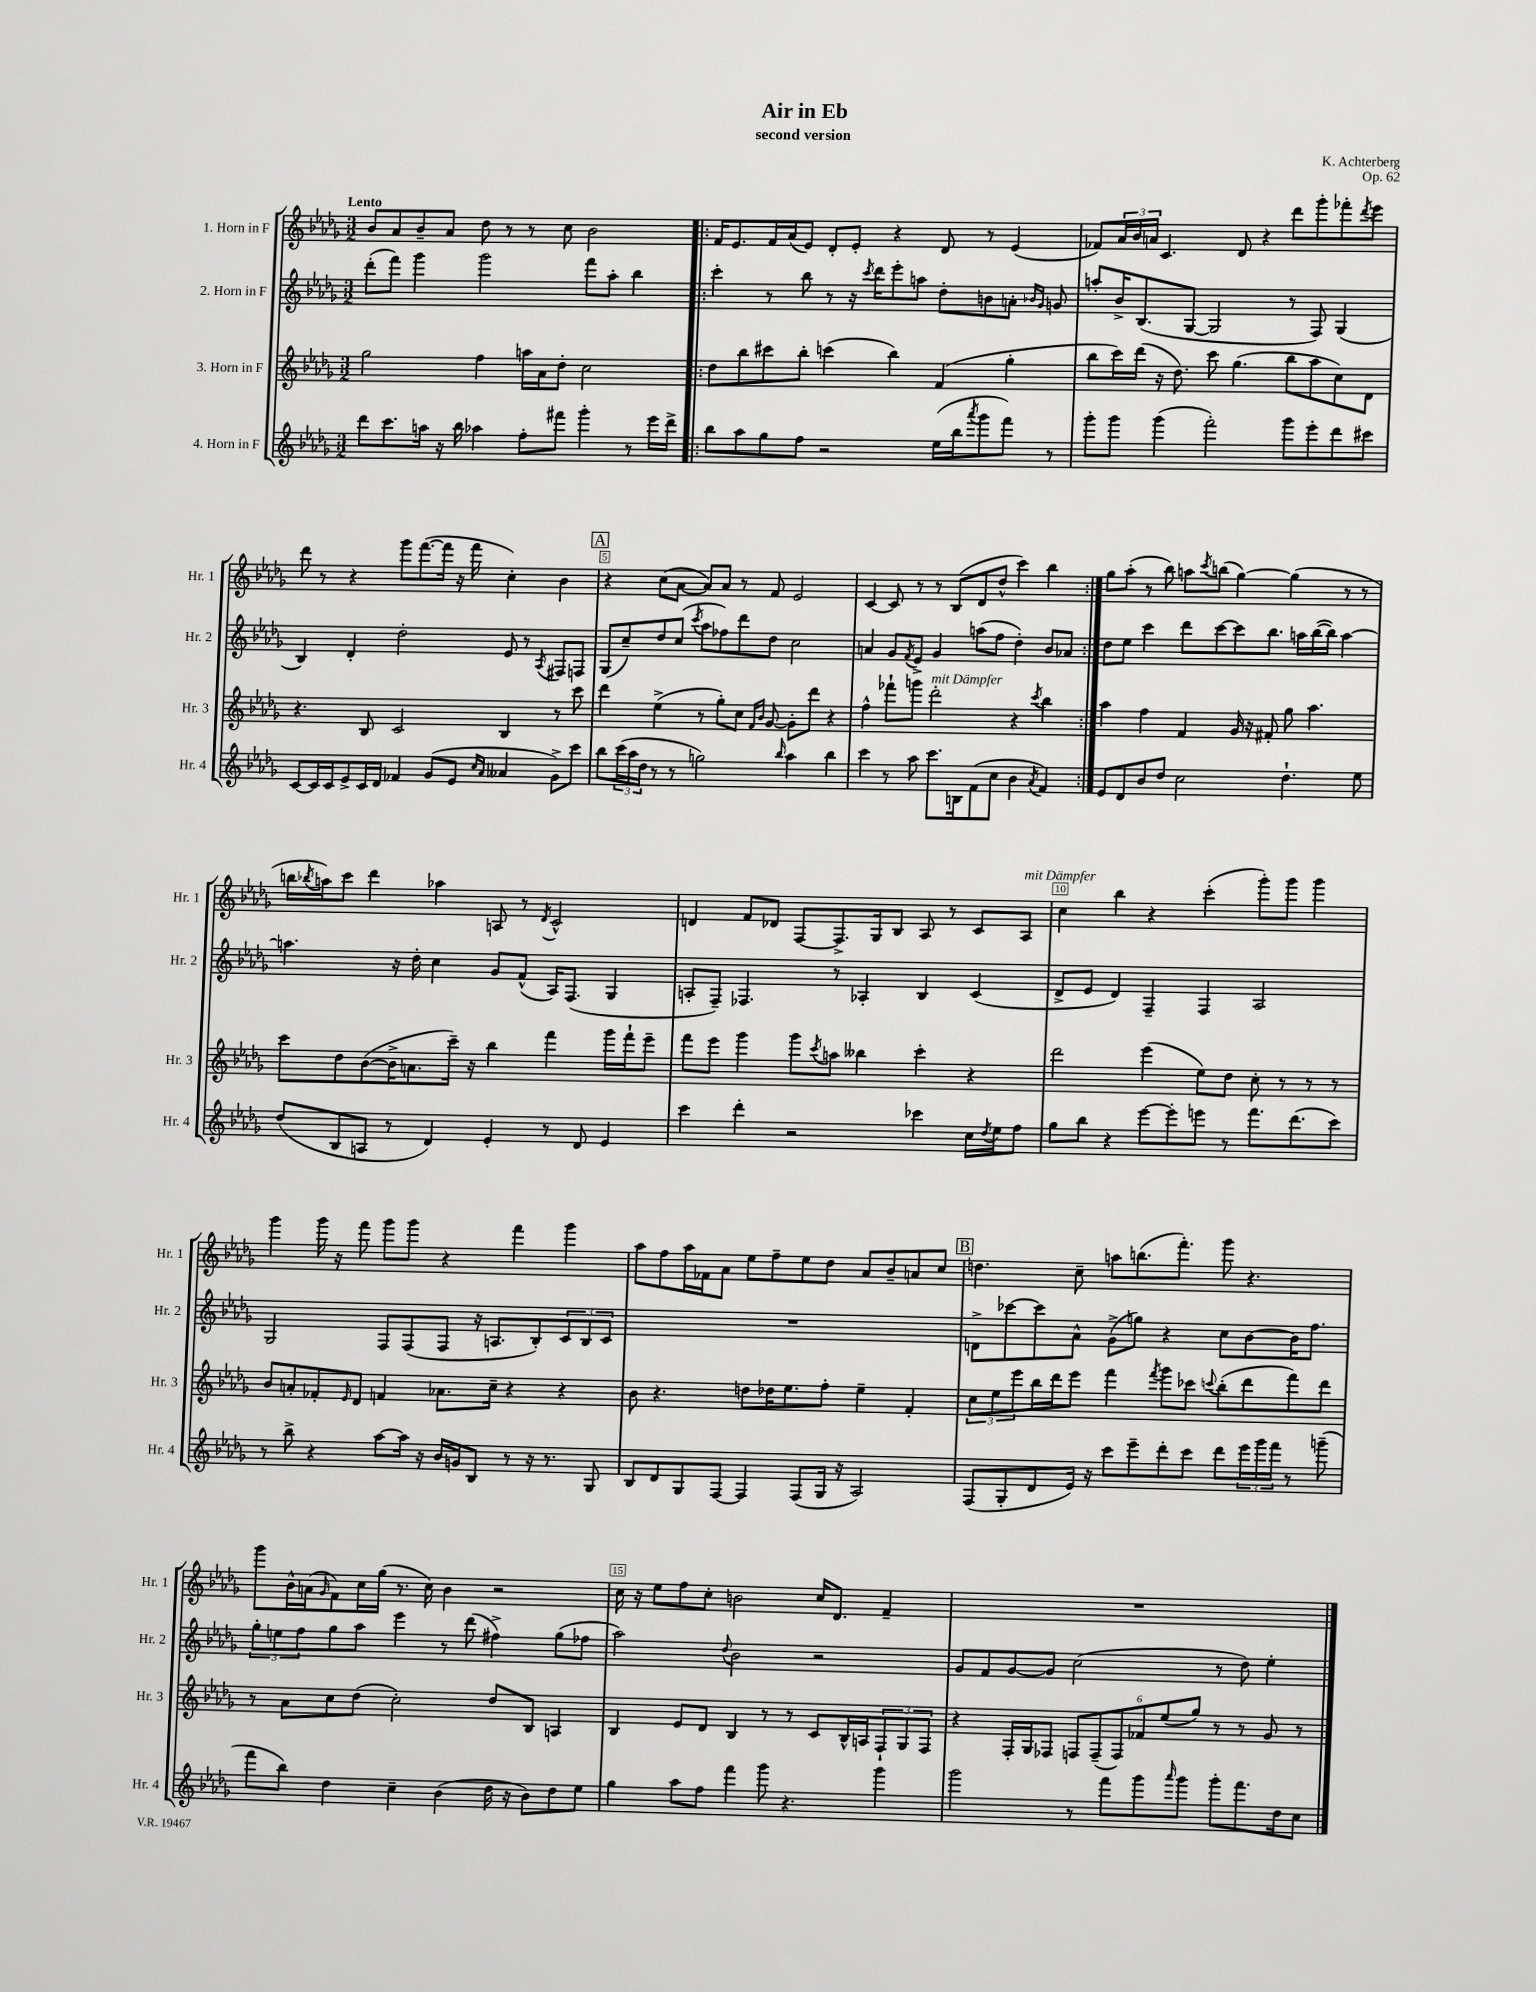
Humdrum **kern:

**kern	**kern	**kern	**kern
*staff4	*staff3	*staff2	*staff1
*clefG2	*clefG2	*clefG2	*clefG2
*k[b-e-a-d-g-]	*k[b-e-a-d-g-]	*k[b-e-a-d-g-]	*k[b-e-a-d-g-]
*M3/2	*M3/2	*M3/2	*M3/2
8ddd-	2gg-	(8ddd-'	8b-
8.ccc	.	8fff)	8a-
.	.	4ggg-	8b-~
16aa	.	.	.
16r	.	.	8a-
16bb-	.	.	.
4aa-	4ff	2ggg-	8dd-
.	.	.	8r
8ff'	16aa	.	8r
.	16a-	.	.
8fff#	8dd-'	.	8cc
4ggg-'	2cc	8fff	2b-
.	.	8aa-'	.
8r	.	4bb-	.
16eee-	.	.	.
16ddd-^	.	.	.
=!|:	=!|:	=!|:	=!|:
8bb-	8dd-	4ccc'	16f
.	.	.	8.e-
8aa-	8bb-	.	.
8gg-	8ccc#	8r	16f
.	.	.	(16a-
8ff	8bb-'	8bb-	8e-)
2r	(4ccc	8r	8d-'
.	.	16r	8e-'
.	.	8qccc	.
.	.	16ddd-	.
.	4bb-)	8eee-'	4r
.	.	8aa	.
(16ee-	(4f	8dd-'	8d-
16bb-	.	.	.
8qaaa-	.	.	.
8ggg-	.	8b	8r
8fff)	4gg-'	8a'	(4e-
.	.	16qqb-	.
.	.	16qqg-	.
8r	.	8g	.
=	=	=	=
8ggg-'	8bb-	8aa'	8f-)
8ggg-	16ccc)	16b-^	24a-
.	.	.	24b-
.	(16ddd-	(8.B-	.
.	.	.	24a
(4ggg-	16r	.	4.c
.	8.dd-)	.	.
.	.	[8G-	.
2fff')	8ccc	2G-]	.
.	(4.gg-	.	8d-
.	.	.	4r
8ggg-	8bb-	8r	8ddd-
8eee-'	8aa-	8F)	8ggg-'
8ddd-	8cc)	(4G-	8fff-'
.	.	.	8qddd-
8ccc#	8d-	.	8eee-
=	=	=	=
[8c	4.r	4B-)	8ddd-
16c]	.	.	8r
16c	.	.	.
8e-^	.	4d-'	4r
16c	8B-	.	.
16d-	.	.	.
4f-	2c	2dd-'	8ggg-
.	.	.	([8.fff
(8g-	.	.	.
.	.	.	16fff]
8e-	.	.	16r
.	.	.	16fff
16qqcc	.	.	.
16qqa-	.	.	.
4a--	4B-	8e-	4cc')
.	.	8r	.
.	.	8qA-	.
8g-^)	8r	8F#	4b-
8ccc	8ccc	8F	.
=	=	=	=
8bb-	4ddd-	(8G-	4r
(24ccc	.	8cc~)	.
24aa-	.	.	.
24dd-	.	.	.
8r	(4ee-^	8dd-	(8cc
8r	.	(8cc	[8a-
.	.	8qccc	.
2gg)	8r	8aa-	8a-])
.	8gg-')	8ff-)	8a-
.	8cc	8ddd-	8r
.	16qqf	.	.
.	16qqb-	.	.
.	[8g-	8dd-	8f
16qqbb-	.	.	.
4aa-	8g-']	2cc	2e-
.	8ddd-	.	.
4bb-	4r	.	.
=	=	=	=
4ccc	4ff^^	4a	[4c
8r	8fff-`	8g-	8c]
.	.	8qf	.
8aa-	8ggg	8e-^	8r
8.ccc	2ddd-'	4g-	8r
.	.	.	(8B-
16B	.	.	.
(8f	.	(8aa	8d-
8cc	.	8ff	8dd-^^
4b-	4r	4dd-')	4ccc)
8qa-	8qccc	.	.
4f)	4bb-	8b-	4bb-
.	.	8a-	.
=:|!	=:|!	=:|!	=:|!
8e-	4aa-	8dd-	8gg-
8d-	.	8ee-	(8aa-'
8b-	4ff	4ccc	8r
8dd-	.	.	8bb-)
2cc	4f	8ddd-	8aa
.	.	.	8qccc
.	.	[8ccc	(8bb
.	16g-	8ccc]	[4gg-)
.	16r	.	.
.	8f#'	8.bb-	.
4.dd-`	8gg-	.	(4gg-]
.	.	16aa	.
.	4.aa-	([16bb-	.
.	.	16bb-])	.
.	.	[4aa	8r
8ee-	.	.	8r
=	=	=	=
(8dd-	8ccc	4.aa]	16bb
.	.	.	8qbb-
.	.	.	16aa)
8B-	8dd-	.	8ccc
8A	([8b-	.	4ddd-
8r	16b-^]	16r	.
.	8.a	16dd-'	.
4d-)	.	4cc	4aa-
.	16ccc~)	.	.
.	16r	.	.
4e-'	4bb-	8g-	8A
.	.	(8f^^	8r
.	.	.	8qd-
8r	4fff	16A-)	2c^^
.	.	(8.F	.
8d-	.	.	.
4e-	16ggg-	4G-	.
.	16fff`	.	.
.	8eee-~	.	.
=	=	=	=
4ccc	8fff	8A'	4d
.	8eee-	8F~)	.
4ddd-'	4ggg-	4.F-	8f
.	.	.	8d-
2r	8ggg-	.	[8F
.	8qccc	.	.
.	8aa	8r	8.F^]
.	4bb--	4A-'	.
.	.	.	16G-
.	.	.	8B-
4ccc-	4ccc'	4B-	8A-
.	.	.	8r
16cc	4r	(4c	8c
8qdd-	.	.	.
16ee-	.	.	.
8ff	.	.	8A-
=	=	=	=
8gg-	2ddd-	8d-^	4cc
8bb-	.	8e-	.
4r	.	4d-)	4bb-
[8eee-	(4eee-	4F~	4r
8eee-']	.	.	.
8eee	8ee-)	4F	(4ccc'
8r	8dd-	.	.
8.fff	8cc'	2A-	8ggg-')
.	8r	.	8ggg-
(8.ddd-	.	.	.
.	8r	.	4ggg-
8ccc)	8r	.	.
=	=	=	=
8r	8b-	2G-	4ggg-
8bb-^	8a'	.	.
4r	8f-'	.	16ggg-
.	.	.	16r
.	16qqe-	.	.
.	8d-	.	8fff
[8aa-	4f	8F	8ggg-
16aa-]	.	(8F	8ggg-
16r	.	.	.
16b-	8.a-	8F	4r
16g	.	.	.
8B-	.	16r	.
.	16cc~	8.A	.
8r	4r	.	4fff
16r	.	8B-')	.
8.r	.	.	.
.	4r	12c	4ggg-
.	.	12B-	.
8G-	.	.	.
.	.	12c	.
=	=	=	=
8B-	8b-	1.r	8aa-
8d-	4.r	.	8ff
8G-	.	.	16aa-
.	.	.	16f-
[8F	.	.	8a-
4F]	8dd	.	8ee-
.	16dd-	.	8ff~
.	8.ee-	.	.
(8F	.	.	8ee-
16G-	8ff'	.	8dd-
16r	.	.	.
2A-)	4ee-~	.	8a-
.	.	.	8b-~
.	4f'	.	8a
.	.	.	8cc
=	=	=	=
(8F	12cc	8d^	4.dd
.	12ee-	.	.
8G-'	.	[8ccc-	.
.	12eee-	.	.
8d-	16bb-	8ccc-]	.
.	16ddd-	.	.
16e-)	8eee-	8a-^^	8cc~
16r	.	.	.
8ccc	4fff	(8g-^	8aa
8eee-~	.	8gg)	(8.bb
.	8qfff	.	.
8ddd-'	8ggg-	4r	.
.	.	.	8.fff')
8ccc	8ccc-	.	.
.	8qqccc	.	.
8ddd-	(8bb-'	8cc	8ggg-
24eee-	8ddd-	[8b-	4.r
24ggg-	.	.	.
24fff	.	.	.
8r	8fff)	16b-]	.
.	.	8.ff	.
(8ggg~	8ddd-	.	.
=	=	=	=
8fff	8r	12gg-'	8ggg-
.	.	12ee	.
8bb-)	8a-	.	16b-^^
.	.	12ff	.
.	.	.	(16a
.	.	.	16qqg-
4dd-	8cc	8gg-	8f)
.	(8dd-	8aa-	16cc
.	.	.	(16gg-
4cc~	2cc')	4eee-	8.r
.	.	.	16cc)
(4b-	.	8r	4b-
.	.	(8ddd-	.
16dd-	8dd-	4ff#^)	2r
16r	.	.	.
8b-)	8B-	.	.
8dd-	4A	(8gg-	.
8ee-	.	8ff-	.
=	=	=	=
4gg-	4B-	2aa-)	16cc
.	.	.	16r
.	.	.	8ee-
8aa-	8e-	.	8ff
8ff	8d-	.	8cc'
.	.	8qqdd-	.
4fff	4B-	2b-	2b
8ggg-	8r	.	.
4.r	8r	.	.
.	8c	2r	16cc
.	.	.	8.d-
.	16B-^^	.	.
.	16A	.	.
4ggg-	12F`	.	4f~
.	12G-	.	.
.	12F	.	.
=	=	=	=
2ggg-	4r	8g-	1.r
.	.	8f	.
.	16F'	[8g-	.
.	16G-	.	.
.	8F-	8g-]	.
8r	12F	(2cc	.
.	(12F~	.	.
8fff	.	.	.
.	12F)	.	.
8ggg-	12f-	.	.
.	(12ee-	.	.
16qqaaa-	.	.	.
8ggg-	.	.	.
.	12gg-)	.	.
8ggg-'	8r	8r	.
8.fff	8r	8dd-)	.
.	8g-	4ee-'	.
16dd-	.	.	.
8cc	8r	.	.
==	==	==	==
*-	*-	*-	*-
